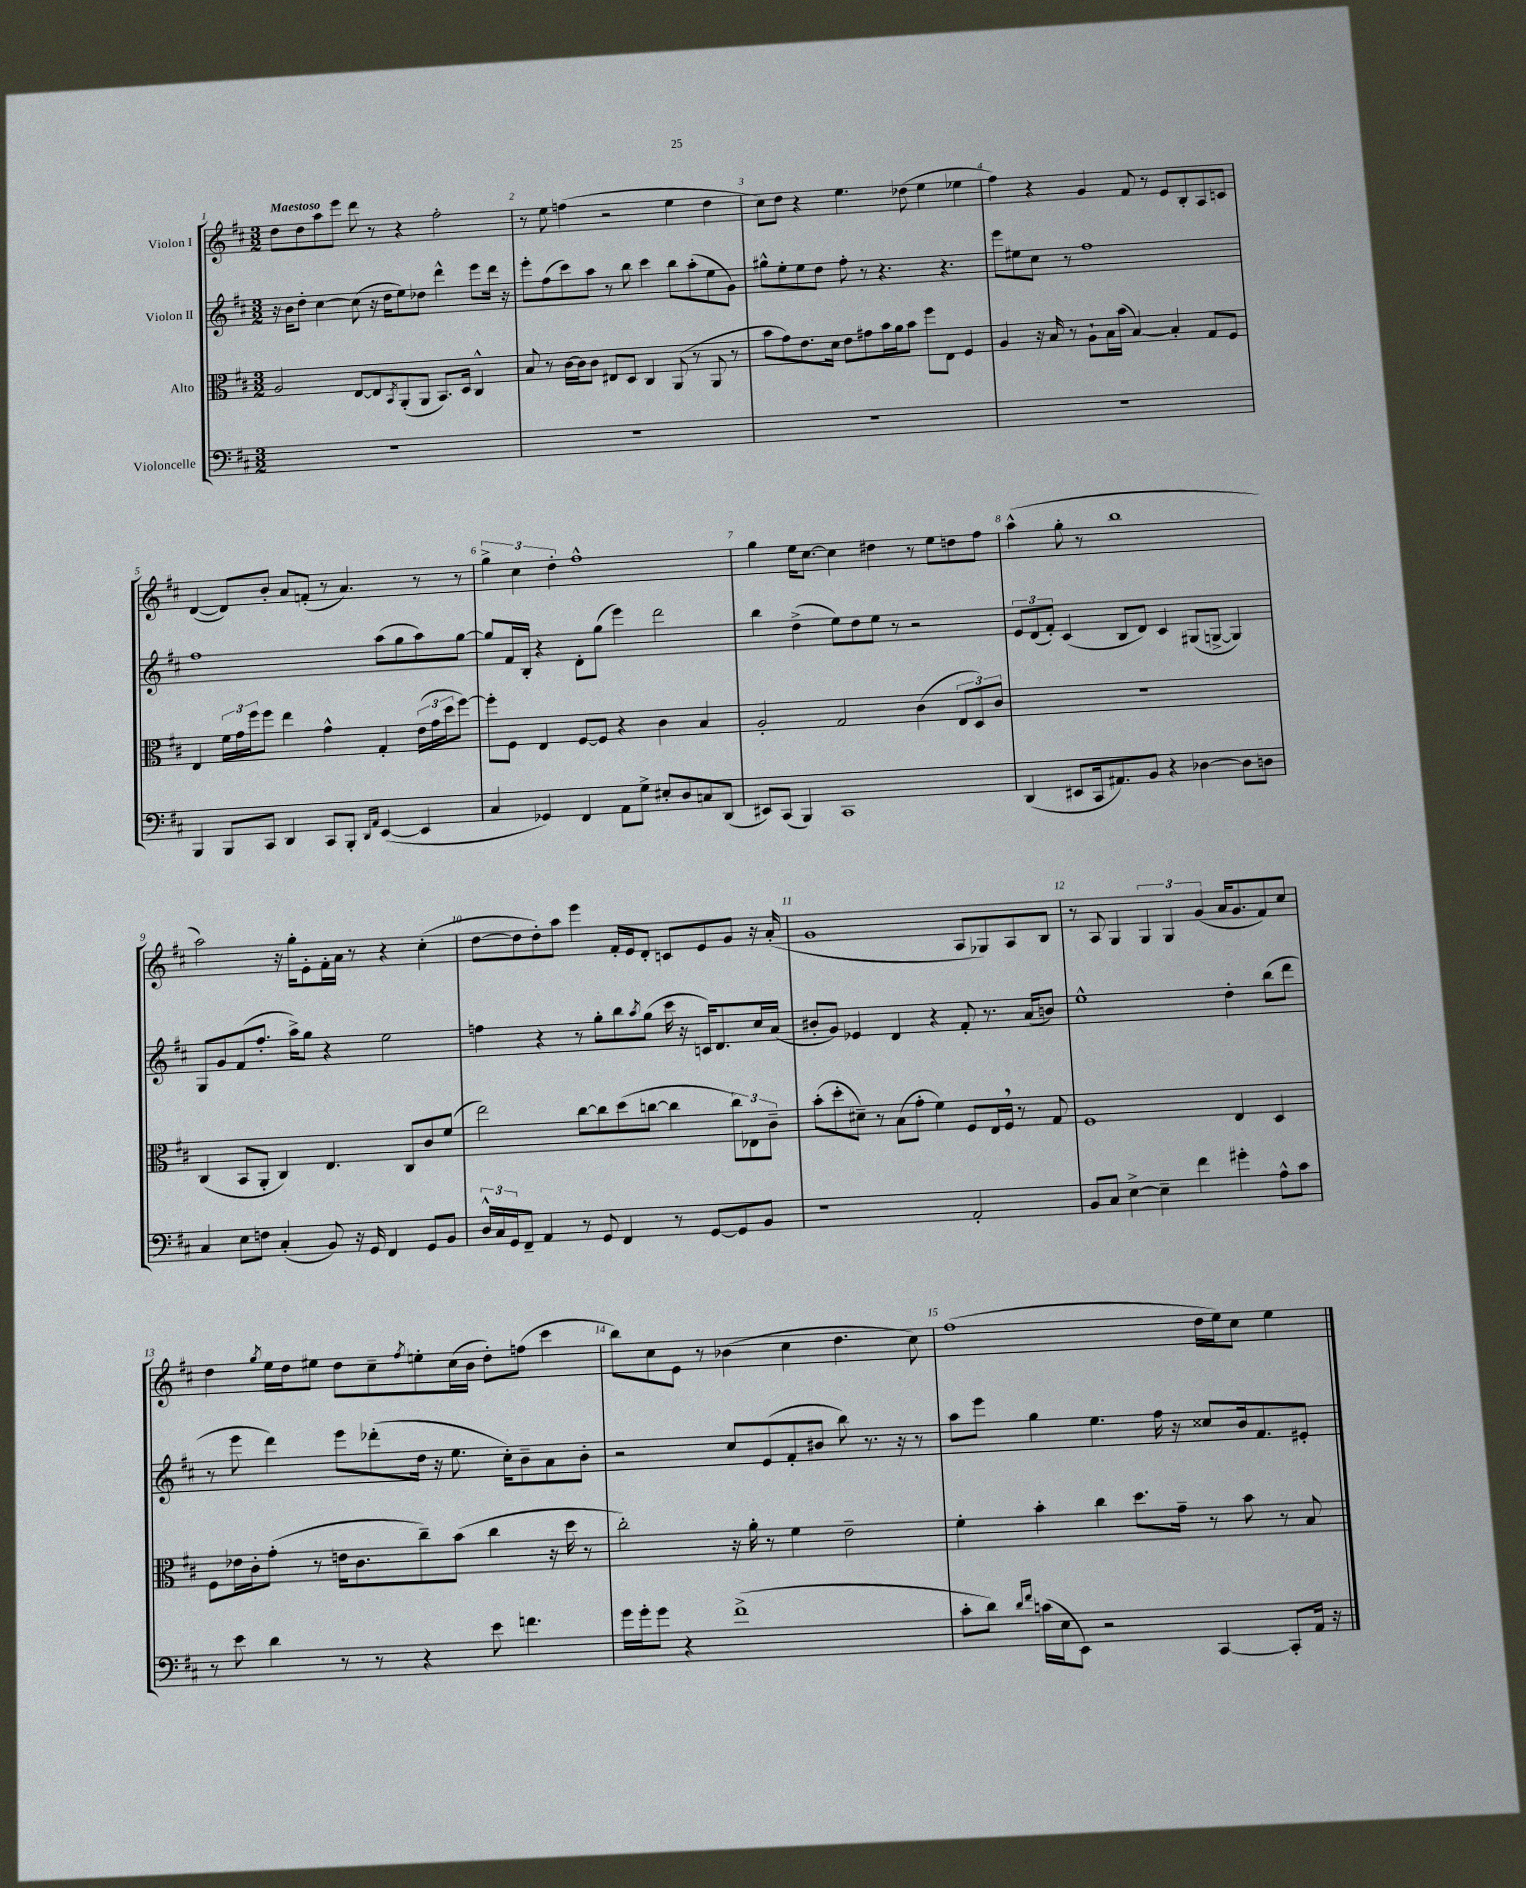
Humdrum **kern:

**kern	**kern	**kern	**kern
*part4	*part3	*part2	*part1
*staff4	*staff3	*staff2	*staff1
*I"Violoncelle	*I"Alto	*I"Violon II	*I"Violon I
*clefF4	*clefC3	*clefG2	*clefG2
*k[f#c#]	*k[f#c#]	*k[f#c#]	*k[f#c#]
*M3/2	*M3/2	*M3/2	*M3/2
=1	=1	=1	=1
!	!	!	!LO:TX:a:B:t=Maestoso
1.r	2A/	16r	8dd\L
.	.	16b\KL	.
.	.	8dd'\J	8dd\
.	.	[4cc#\	8aa\
.	.	.	8eee\J
.	[8E/L	(8cc#\]	8ddd\
.	8E/]	16r	8r
.	.	16dd\KL	.
.	8qBB/	.	.
.	(8AA'/	8ee\)	4r
.	8AA/J	8dd-X\J	.
.	8.BB/L)	4ddd^^\	2ff#'\
.	16D/Jk	.	.
.	4C#^^/	8eee\L	.
.	.	16ddd\Jk	.
.	.	16r	.
=2	=2	=2	=2
1.r	8B/	8eee'\L	8r
.	8r	(8ff#\	8ee\
.	[16c#\LL	8ccc#\)	(4ffn\
.	16c#\J]	.	.
.	8c#\J	8aa\J	.
.	8E#X/L	8r	2r
.	8D/J	8bb\	.
.	4C#/	4ccc#\	.
.	(8AA/	8bb\L	4ee\
.	8r	(8aa'\	.
.	8AA/	8ee\	4dd\
.	8r	8g\J)	.
=3	=3	=3	=3
1.r	8b\L	8gg#X^^\L	8cc#\L)
.	8g\)	8ee'\	8dd\J
.	8.e\	8ee\	4r
.	.	8dd\J	.
.	16d\Jk	.	.
.	8e\L	8ff#'\	4.ee\
.	8g#X\	8r	.
.	16b\L	4.r	.
.	16a\J	.	.
.	8b\J	.	(8dd-X\
.	8ff#\L	.	4ee\
.	8E\J	4.r	.
.	4F#/	.	4ee-X\
=4	=4	=4	=4
1.r	4A/	8eee\L	4ff#\)
.	.	8ee#X\	.
.	16r	8cc#\J	4r
.	16B/	.	.
.	8r	8r	.
.	8A`\L	1ff#	4g/
.	16B\L	.	.
.	(16b\JJ	.	.
.	[4B/)	.	8f#/
.	.	.	8r
.	4B'/]	.	8e/L
.	.	.	8B'/
.	8G/L	.	8A/
.	8F#/J	.	8cn/J
!!LO:LB:g=z
=5	=5	=5	=5
4BBB/	4E/	1ff#	([4d/
8BBB/L	24f#\LL	.	8d/L])
.	24g\	.	.
.	24ff#\J	.	.
8CC#/J	8ff#\J	.	8b'/J
4DD/	4ee\	.	8a/L
.	.	.	(8fn'/J
8CC#/L	4g^^\	.	8r
8BBB'/J	.	.	4.a/)
16qqDD/LL	.	.	.
16qqAA/JJ	.	.	.
([4EE/	4G'/	(8aa\L	.
.	.	8gg\	.
4EE/]	(24e\LL	8aa\)	8r
.	24g\	.	.
.	24dd\J	.	.
.	[8ff#\J)	[8gg\J	8r
=6	=6	=6	=6
4C#/	8ff#'\L]	8gg/L]	6gg^\
.	8F#\J	16f#/L	.
.	.	.	6cc#\
.	.	16B'/JJ	.
4GG-X/)	4E/	4r	.
.	.	.	6dd'\
4FF#/	[8F#/L	8d'\L	1ff#^^
.	8F#/J]	(8gg\J	.
8AA\L	4r	4eee\)	.
8G^\J	.	.	.
8E#X'/L	4c#\	2ddd\	.
8D/	.	.	.
8Cn/	4B/	.	.
(8DD/J	.	.	.
=7	=7	=7	=7
8EE#X/L)	2A'/	4bb\	4gg\
(8CC#/J	.	.	.
4BBB/)	.	(4dd^\	16ee\KL
.	.	.	[8.cc#\J
1CC#	2G/	8ee\L)	4cc#\]
.	.	8dd\	.
.	.	8ee\J	4dd#X\
.	.	8r	.
.	(4c#\	2r	8r
.	.	.	8ee\L
.	12E/L	.	8ddn\
.	12D/)	.	.
.	.	.	8ff#\J
.	12c#/J	.	.
=8	=8	=8	=8
(4DD/	1.r	12e/L	(4aa^^\
.	.	(12d/	.
.	.	12f#'/J)	.
8EE#X/L	.	(4c#/	8gg'\
16CC#/k	.	.	8r
8.AA#X/)	.	.	.
.	.	8B/L	1bb
8BB/J	.	8d/J)	.
4r	.	4c#/	.
[4D-X\	.	(8G#X/L	.
.	.	[8Gn^/J	.
8D-\L]	.	4G/])	.
8Dn\J	.	.	.
!!LO:LB:g=z
=9	=9	=9	=9
4C#/	(4C#/	8G/L	2aa\)
.	.	8g/	.
8E\L	8BB/L	(8f#/	.
8Fn\J	8AA'/J	8.ff#'/J	.
(4C#'/	4C#/)	.	16r
.	.	16aa^\KL)	16gg'\KL
.	.	8gg\J	8e'\
8BB/)	4.E/	4r	16f#'\L
.	.	.	16a\JJ
16r	.	.	8r
16GG/	.	.	.
4FF#/	.	2ee\	4r
.	8C#/L	.	.
8GG/L	8c#/	.	(4cc#'\
8BB/J	(8f#/J	.	.
=10	=10	=10	=10
24D^^/LL	2ee\)	4ffn\	[8dd\L
24C#/	.	.	.
24GG/J	.	.	.
8FF#~/J	.	.	8dd\]
4AA/	.	4r	8dd'\)
.	.	.	8aa\J
8r	[8cc#\L	8r	4eee\
8GG/	8cc#\]	8gg'\L	.
4FF#/	(8dd\	8bb\	16f#'/LL
.	.	.	16e/J
.	.	8qaa/	.
.	[8ccn\J	(8gg\J	8d'/J
8r	4cc\]	16ccc#\	8cn/L
.	.	16r	.
[8GG/L	.	16cn/KL)	8e/
.	.	8.d/	.
8GG/]	12cc\L)	.	8g/J
.	12E-X\	.	.
8BB/J	.	16cc#/L	16r
.	12c#~\J	.	.
.	.	(16a/JJ	(16a'/
=11	=11	=11	=11
1r	(8b'\L	8b#X'/L	1g
.	8dd'\	8g/J)	.
.	8d#X~\J)	4e-X/	.
.	8r	.	.
.	(8B\L	4d/	.
.	8g'\J	.	.
.	4f#\)	4r	.
2AA'/	8F#/L	8f#'/	8A/L
.	16E/L	8.r	8G-X/)
.	16F#,/JJ	.	.
.	8r	.	8A/
.	.	(16a/KL	.
.	8G/	8bn/J)	8B/J
=12	=12	=12	=12
8BB/L	1F#	1ee^^	8r
8C#/J	.	.	8A/
[4E^\	.	.	4G/
4E~\]	.	.	6G/
.	.	.	6G/
4f#\	.	.	.
.	.	.	(6g/
4g#X'\	4E/	4dd'\	16a/KL
.	.	.	8.g/
8A^^\L	4D/	(8bb\L	8f#/)
8c#\J	.	8ddd\J	8cc#/J
!!LO:LB:g=z
=13	=13	=13	=13
8r	8F#\L	8r	4dd\
8e\	16e-X\L	8eee\	.
.	16c#'\J	.	.
.	.	.	8qgg/
4d\	(8g'\J	4ddd\)	16ee\LL
.	.	.	16dd\J
.	8r	.	8ee#X\J
8r	16en\KL	8eee\L	8dd\L
.	8.c#\	.	.
8r	.	(8ddd-X'\	8cc#~\
.	.	.	8qff#/
4r	8cc#~\)	16dd\Jk	8een'\
.	.	16r	.
.	(8b\J	8.ee\	(16cc#\L
.	.	.	16b\JJ
8e\	4cc#\	.	8dd'\L)
.	.	16cc#'\KL)	.
4.fn\	.	8b~\	(8ffn\J
.	16r	8a\	4ccc#\
.	16dd\	.	.
.	8r	8b'\J	.
=14	=14	=14	=14
16g\LL	2cc#'\)	2r	8bb\L)
16g'\J	.	.	.
8g\J	.	.	8cc#\
4r	.	.	8e\J
.	.	.	8r
(1f#^	16r	8cc#/L	(4b-X\
.	16a'\	.	.
.	8r	(8e/	.
.	4f#\	8f#'/	4cc#\
.	.	8b#X/J	.
.	2e~\	8bb\)	4.dd\
.	.	8.r	.
.	.	16r	.
.	.	8r	8cc#\)
=15	=15	=15	=15
8c#'\L	4f#'\	8aa\L	(1ff#
8d\J)	.	8eee\J	.
16qqd/LL	.	.	.
16qqf#/JJ	.	.	.
(16cn\LL	4b'\	4gg\	.
16E\J	.	.	.
8EE\J)	.	.	.
2r	4cc#\	4.ee\	.
.	8.dd\L	.	.
.	.	16ff#\	.
.	16g~\Jk	16r	.
[4CC#/	8r	8cc##X/L	16dd\LL
.	.	.	16ee\J)
.	8b\	16b/k	8cc#\J
.	.	8.f#/	.
8CC#'/L]	8r	.	4ee\
16AA/Jk	8B/	8e#X'/J	.
16r	.	.	.
==	==	==	==
*-	*-	*-	*-
